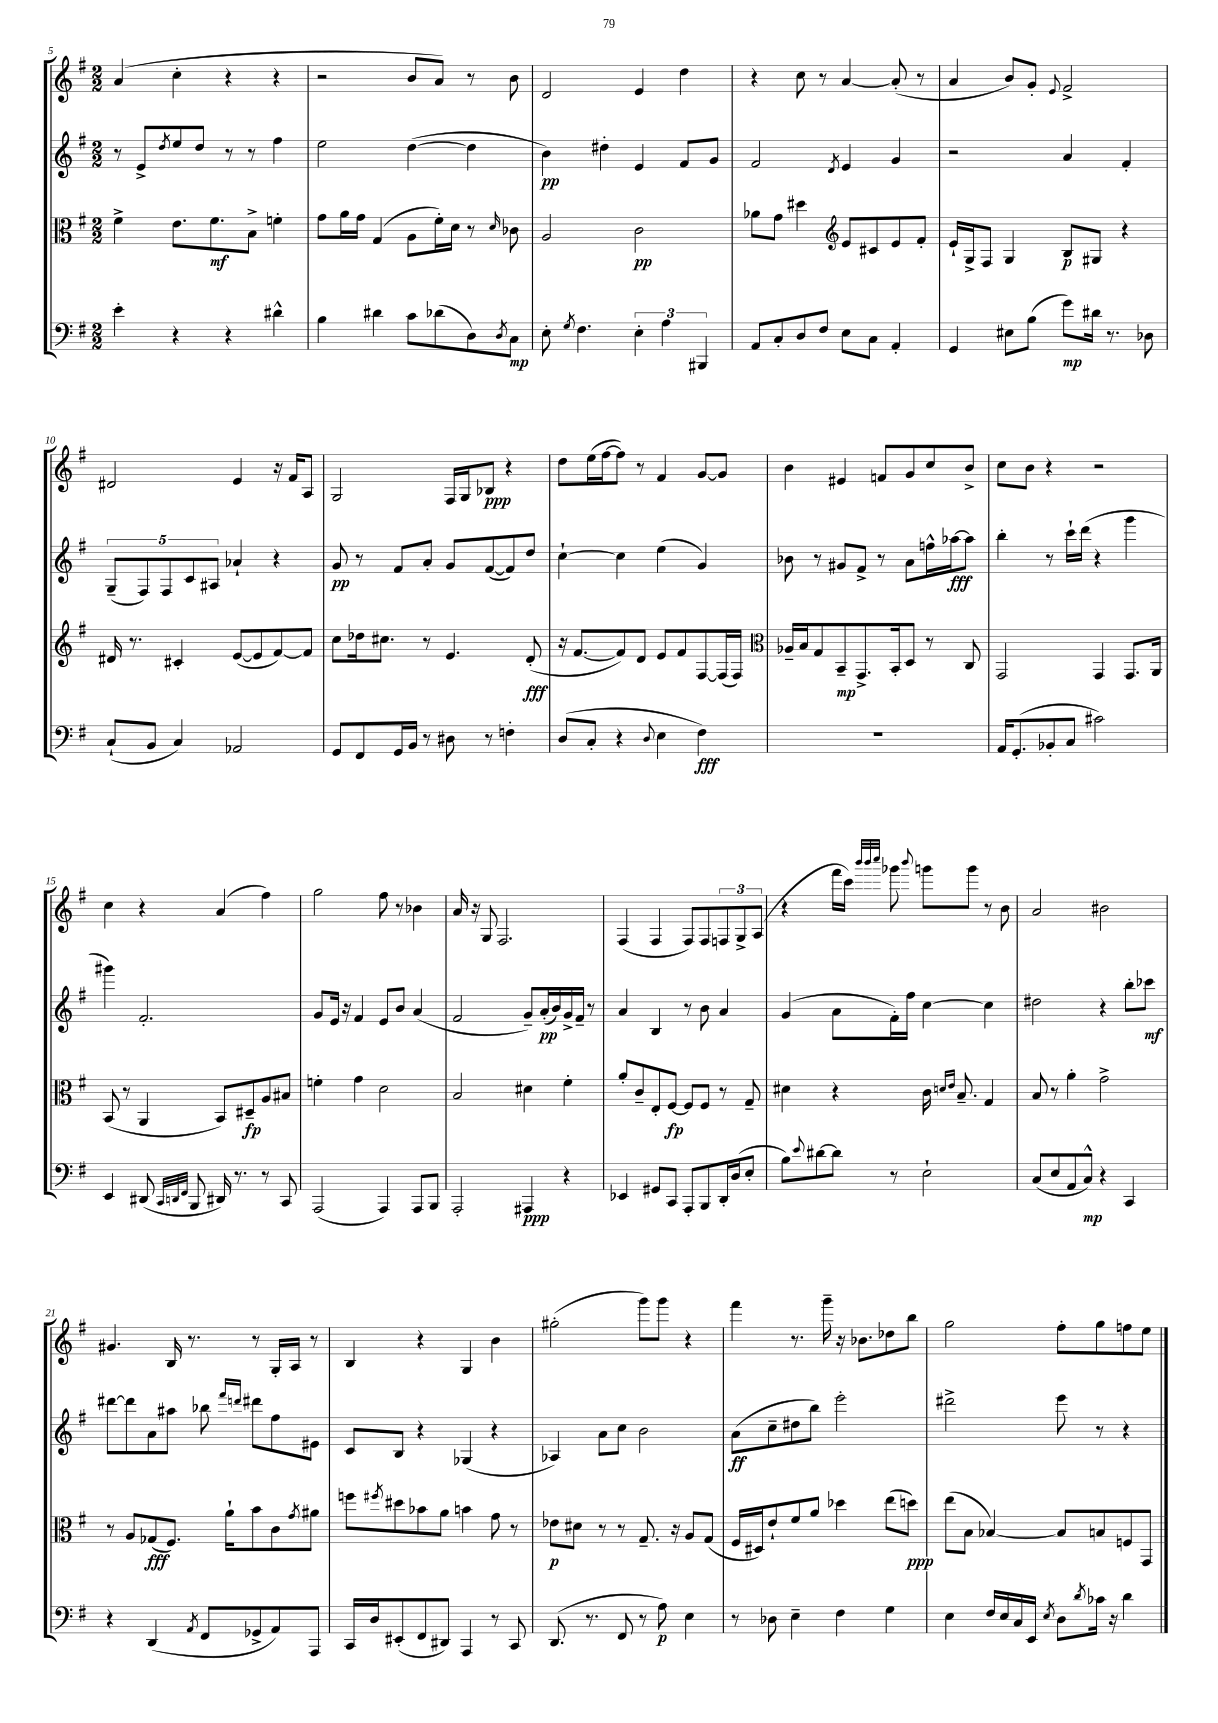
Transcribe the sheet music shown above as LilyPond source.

<<
\new StaffGroup <<
\new Staff = "s0" {
    \clef treble \key g \major \numericTimeSignature \time 2/2
    a'4( c''4-. r4 r4 |
    r2 b'8 a'8) r8 b'8 |
    d'2 e'4 d''4 |
    r4 c''8 r8 a'4~ a'8-.( r8 |
    a'4 b'8) g'8-. \appoggiatura { e'8 } fis'2-> |
    dis'2 e'4 r16 fis'16 a8 |
    g2 fis16 g16 bes8\ppp r4 |
    d''8 e''16( fis''16~ fis''8) r8 fis'4 g'8~ g'8 |
    b'4 eis'4 f'8 g'8 c''8 b'8-> |
    c''8 b'8 r4 r2 |
    c''4 r4 a'4( fis''4) |
    g''2 fis''8 r8 bes'4 |
    a'16 r16 g8 fis2. |
    fis4( fis4 fis8) fis8 \tuplet 3/2 { f8 g8-> a8( } |
    r4 fis'''16 c'''16) \grace { b'''32 b'''32 c''''32 } ges'''8 \appoggiatura { b'''8 } g'''8 g'''8 r8 b'8 |
    a'2 bis'2 |
    gis'4. b16 r8. r8 g16-. a16 r8 |
    b4 r4 g4 b'4 |
    gis''2-.( g'''8) g'''8 r4 |
    fis'''4 r8. g'''16-- r16 bes'8. des''8 b''8 |
    g''2 fis''8-. g''8 f''8 e''8 \bar "|." |
}
\new Staff = "s1" {
    \clef treble \key g \major \numericTimeSignature \time 2/2
    r8 e'8-> \acciaccatura { d''8 } e''8 d''8 r8 r8 fis''4 |
    e''2 d''4~( d''4 |
    b'4\pp) dis''4-. e'4 fis'8 g'8 |
    fis'2 \acciaccatura { d'8 } e'4 g'4 |
    r2 a'4 fis'4-. |
    \tuplet 5/4 { g8--( fis8) fis8 c'8 ais8 } aes'4-! r4 |
    g'8\pp r8 fis'8 a'8-. g'8 fis'8~( fis'8) d''8 |
    c''4~-! c''4 e''4( g'4) |
    bes'8 r8 gis'8 fis'8-> r8 a'8 f''16-^ aes''16~\fff aes''8 |
    b''4-. r8 c'''16-! d'''16( r4 g'''4 |
    gis'''4) fis'2.-. |
    g'8 e'16 r16 fis'4 e'8 b'8 a'4( |
    fis'2 g'8--) a'16-.\pp( b'16) g'16-> fis'16-- r8 |
    a'4 b4 r8 b'8 a'4 |
    g'4( a'8 fis'16-.) fis''16 c''4~ c''4 |
    dis''2 r4 b''8-. ces'''8\mf |
    dis'''8~ dis'''8 a'8 ais''8 bes''8 \grace { fis'''16 d'''16 } dis'''8 fis''8 eis'8 |
    c'8 b8 r4 ges4( r4 |
    aes4) a'8 c''8 b'2 |
    a'8\ff( c''8-- dis''8 b''8) e'''2-. |
    dis'''2-> e'''8 r8 r4 \bar "|." |
}
\new Staff = "s2" {
    \clef alto \key g \major \numericTimeSignature \time 2/2
    fis'4-> e'8. fis'8.\mf b8-> f'4-. |
    g'8 a'16 g'16 g4( a8 fis'16-.) d'16 r8 \grace { d'16 } ces'8 |
    a2 c'2\pp |
    aes'8 g'8 dis''4 \clef treble e'8 cis'8 e'8 fis'8-. |
    e'16-! g16-> fis8 g4 b8\p gis8 r4 |
    dis'16 r8. cis'4-. e'8~( e'8 fis'8~) fis'8 |
    c''8 des''16 cis''8. r8 e'4. d'8-.\fff( |
    r16 fis'8.~ fis'8) d'8 e'8 fis'8 fis8~ fis16( fis16) |
    \clef alto aes16-- b16 g8 b,8--\mp g,8.-> b,16-. d8 r8 c8 |
    g,2 g,4 g,8. a,16 |
    b,8( r8 a,4 b,8) dis8--\fp a8 bis8 |
    f'4-. g'4 d'2 |
    b2 dis'4 fis'4-. |
    a'8-. c'8-- e8-. fis8~\fp fis8 fis8 r8 g8-- |
    dis'4 r4 c'16 \grace { d'16 e'16 } b8.-- g4 |
    b8 r8 a'4-. g'2-> |
    r8 a8 ges8\fff( fis8.) a'16-! b'8 c'8 \acciaccatura { g'8 } ais'8 |
    f''8 \acciaccatura { fis''8 } dis''8 bes'8 a'8 b'4 g'8 r8 |
    ees'8\p dis'8 r8 r8 g8.-- r16 a8 g8( |
    fis16 dis16) e'8-! fis'8 a'8 des''4 e''8( d''8\ppp) |
    e''8( b8 bes4~) bes8 b8 f8 g,8 \bar "|." |
}
\new Staff = "s3" {
    \clef bass \key g \major \numericTimeSignature \time 2/2
    e'4-. r4 r4 dis'4-^ |
    b4 dis'4 c'8 des'8( d8) \acciaccatura { d8 } c8\mp |
    e8-. \acciaccatura { g8 } fis4. \tuplet 3/2 { e4-. a4 bis,,4 } |
    a,8 c8-. d8 fis8 e8 c8 a,4-. |
    g,4 eis8 b8( g'8\mp) dis'16 r8. des8 |
    c8-!( b,8 c4) aes,2 |
    g,8 fis,8 g,16 b,16 r8 dis8 r8 f4-. |
    d8( c8-. r4 \appoggiatura { d8 } e4 fis4\fff) |
    R1 |
    a,16 g,8.-.( bes,8-. c8 cis'2) |
    e,4 dis,8( \grace { c,32 d,32 fis,32 } b,,8 dis,16) r8. r8 c,8 |
    a,,2( a,,4) a,,8 b,,8 |
    a,,2-. ais,,4\ppp r4 |
    ees,4 gis,8 c,8 a,,8-. b,,8 d,16-. d16( e8-. |
    b8) \appoggiatura { e'8 } dis'8~ dis'8 r8 e2-! |
    c8( e8 a,8 c8-^\mp) r4 c,4 |
    r4 d,4( \acciaccatura { a,8 } fis,8 ges,8-> a,8) a,,8 |
    c,16 d16 eis,8-.( fis,8 dis,8) a,,4 r8 c,8 |
    d,8.( r8. fis,8 r8 a8\p) e4 |
    r8 des8 e4-- fis4 g4 |
    e4 fis16 e16 c16 e,16 \acciaccatura { e8 } d8 \acciaccatura { d'8 } ces'16 r16 d'4 \bar "|." |
}
>>
>>
\layout { \context { \Score currentBarNumber = #5 } }
